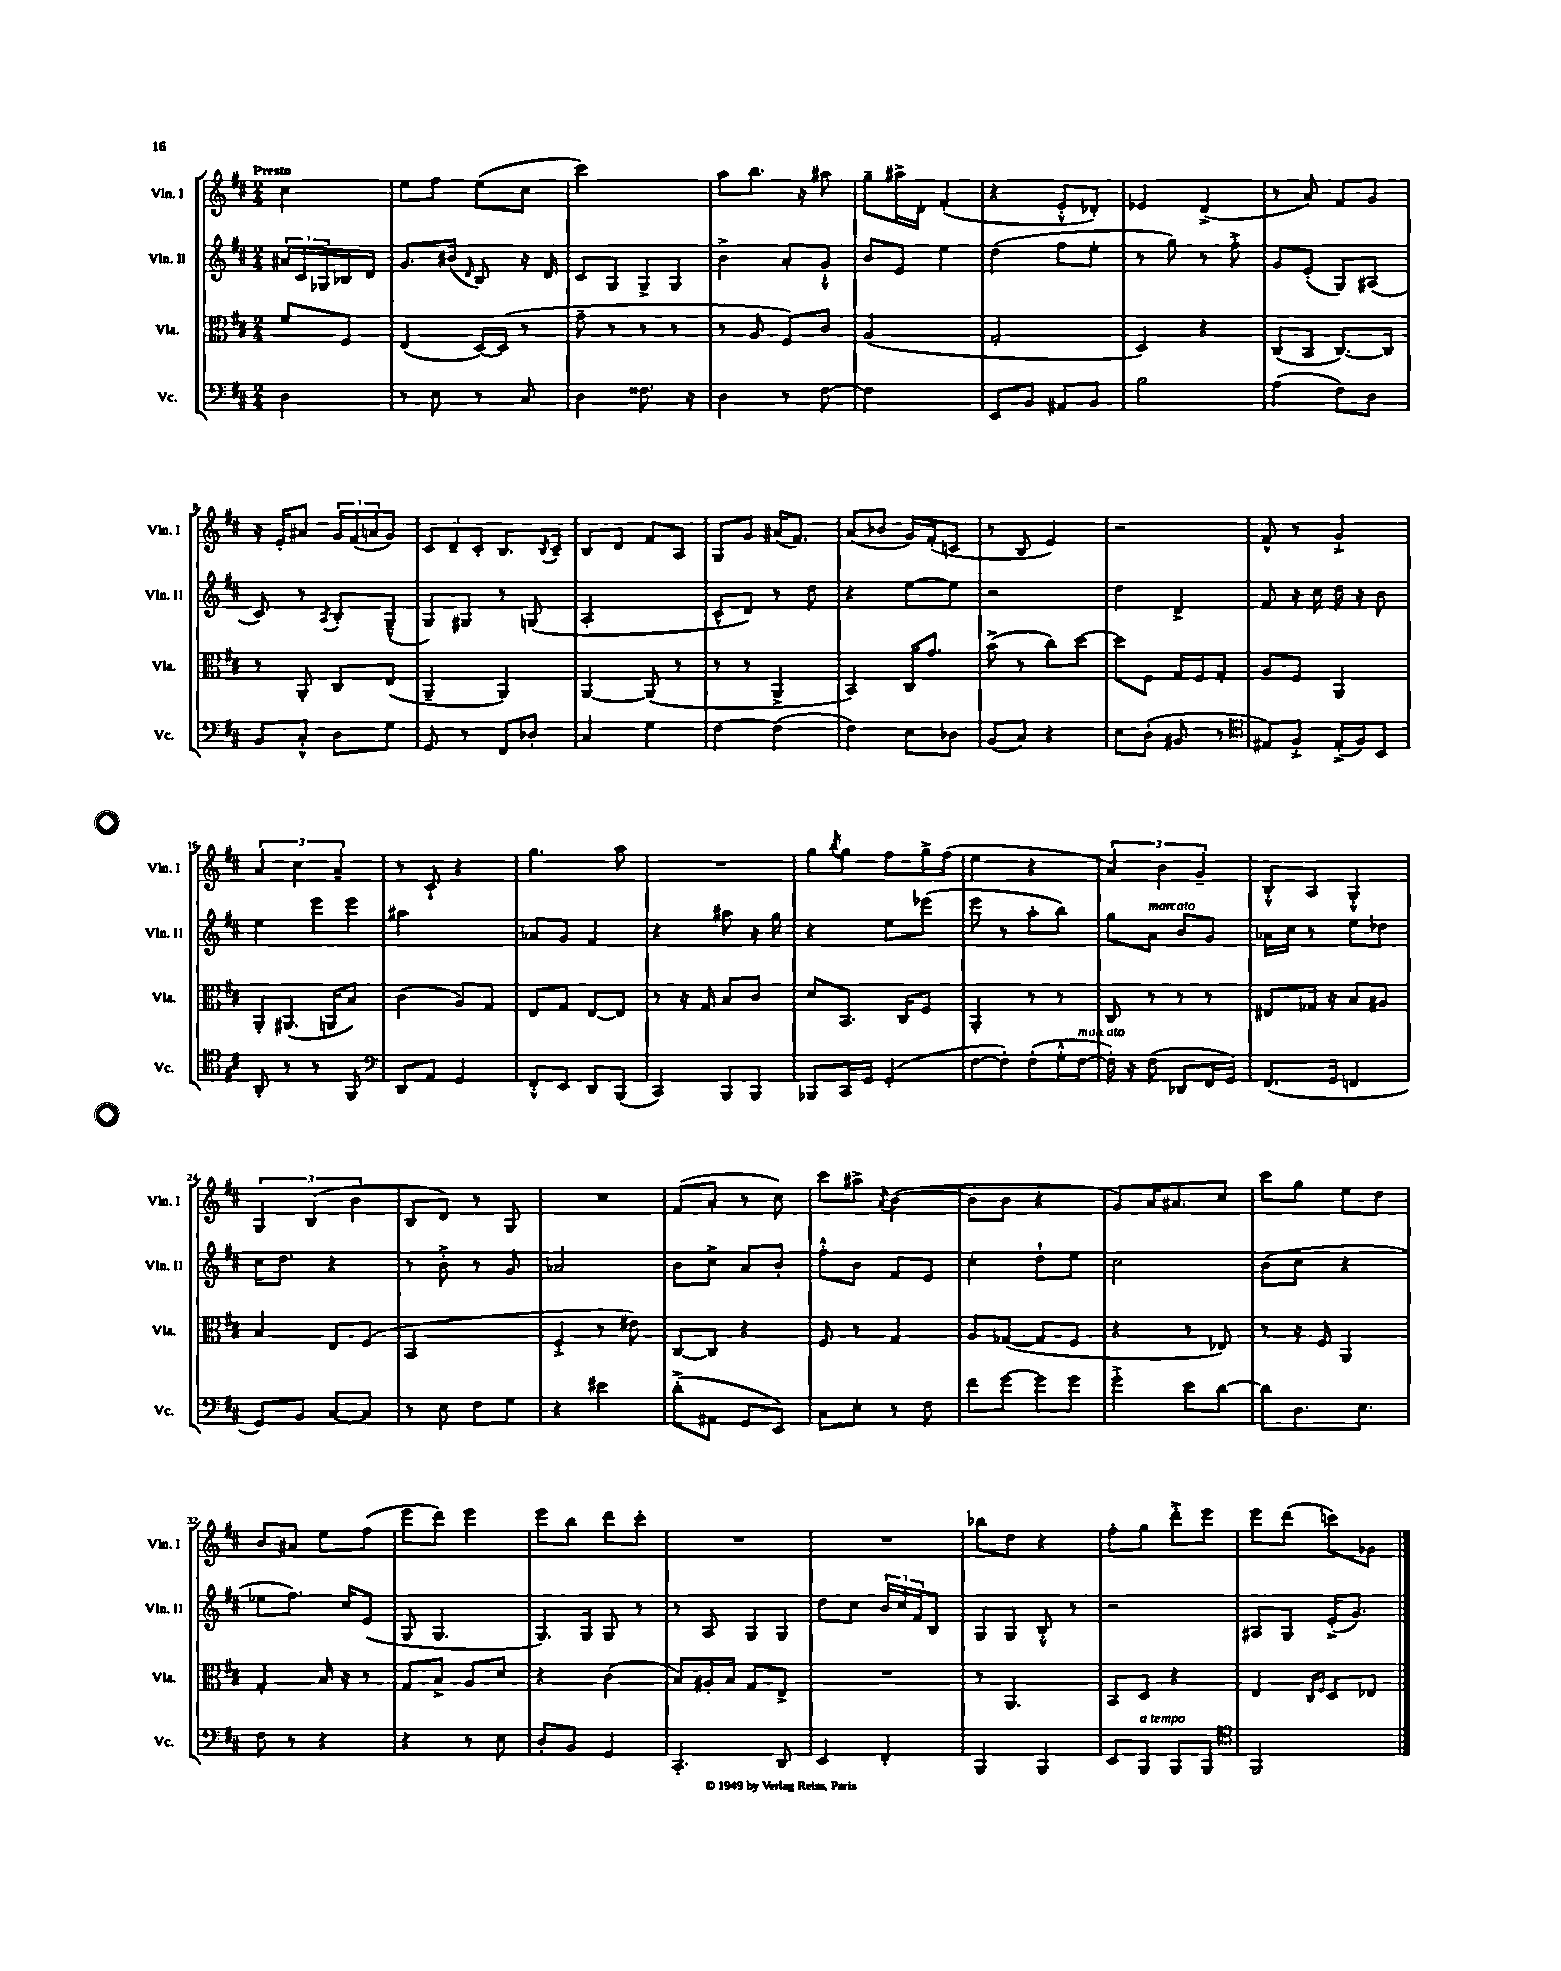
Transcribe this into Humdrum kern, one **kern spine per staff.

**kern	**kern	**kern	**kern
*staff4	*staff3	*staff2	*staff1
*clefF4	*clefC3	*clefG2	*clefG2
*k[f#c#]	*k[f#c#]	*k[f#c#]	*k[f#c#]
*M2/4	*M2/4	*M2/4	*M2/4
4D	8f#	24a#	4cc#
.	.	24c#	.
.	.	24G-	.
.	8F#	16B-	.
.	.	16d	.
=	=	=	=
8r	(4E	8.g	8ee
8E	.	.	8ff#
.	.	(16b#	.
.	.	16qqd	.
8r	[16D)	8B)	(8ee
.	(16D]	.	.
8C#	8r	16r	8cc#
.	.	16d	.
=	=	=	=
4D	8g~	8c#	2ccc#)
.	8r	8G	.
8.F##	8r	8G^	.
.	8r	8G	.
16r	.	.	.
=	=	=	=
4D	8r	4b^	8aa
.	8A	.	8.bb
8r	8F#)	8a'	.
.	.	.	16r
[8F#	8c#	8g`^^	8aa#
=	=	=	=
2F#]	(2A	8b	8gg~
.	.	8e	16aa#^
.	.	.	16d'
.	.	4ee	(4f#'
=	=	=	=
8EE	2G'	(4dd	4r
8BB	.	.	.
8AA#	.	8ff#	8e'^^
8BB	.	8ee'	8d-')
=	=	=	=
2B	4D)	8r	4e-
.	.	8gg)	.
.	4r	8r	(4d^
.	.	8ff#'^	.
=	=	=	=
(4A	(8C#	8g	8r
.	8BB	(8e'	8a)
8F#)	[8.C#)	8G)	8f#
8D	.	(8A#	8g
.	16C#]	.	.
=	=	=	=
8BB	8r	8c#)	16r
.	.	.	16e'
8C#'^^	8AA'	8r	8a#
.	.	8qA	.
8D	8C#	8B'	24g
.	.	.	(24f#
.	.	.	24a
8G	(8E	(8G~^^	8g)
=	=	=	=
8GG	4AA~	8G)	12c#
.	.	.	12d~
8r	.	8G#	.
.	.	.	12c#'
8FF#	4AA)	8r	8.B
8D-'	.	(8G	.
.	.	.	8qB
.	.	.	16c#~
=	=	=	=
4C#	[4AA	2A'	8B
.	.	.	8d
4G	(8AA]	.	8f#
.	8r	.	8A
=	=	=	=
[4F#	8r	8c#^^	8G
.	8r	8d)	8g
(4F#]	4AA^	8r	(16a#
.	.	.	8.f#)
.	.	8dd	.
=	=	=	=
4F#)	4BB)	4r	(8a
.	.	.	8b-
8E	16C#	[8ee	16g)
.	8.g	.	(16f#'
8D-	.	8ee]	8c
=	=	=	=
(8BB	(8b^	2r	8r
8C#)	8r	.	8B
4r	8cc#)	.	4e)
.	[8dd	.	.
=	=	=	=
8E	8dd]	4dd	2r
(8D'	8F#	.	.
8BB#	16G	4d^	.
.	16F#	.	.
8r	8G'	.	.
=	=	=	=
*clefC4	*	*	*
8E#)	8A	8f#	8f#^^
8F#'^	8F#	16r	8r
.	.	16cc#	.
(16E#'^	4AA	16dd	4g'^
16F#)	.	16r	.
8BB	.	8b	.
=	=	=	=
8AA'	8AA'	4ee	6a
8r	(8.AA#	.	.
.	.	.	6cc#
8r	.	8eee	.
.	16AA	.	.
.	.	.	6a~
8FF#	8B)	8eee	.
=	=	=	=
*clefF4	*	*	*
8DD	(4c#	2aa#	8r
8AA	.	.	8c#`
4GG	8A)	.	4r
.	8G	.	.
=	=	=	=
8FF#'^^	8E	8a-	4.gg
8EE	8G	8g	.
8DD	[8E	4f#	.
(8BBB	8E]	.	8aa
=	=	=	=
4CC#)	8r	4r	2r
.	16r	.	.
.	16G	.	.
8BBB	8B	8aa#	.
8BBB	8c#	16r	.
.	.	16gg	.
=	=	=	=
8BBB-	8d	4r	8gg
.	.	.	8qbb
16CC#	8.BB	.	8gg
16GG	.	.	.
(4GG'	.	8ee	8ff#
.	16C#	.	.
.	8F#	(8eee-	16gg^
.	.	.	(16ff#
=	=	=	=
[8F#	4AA'	8eee	4ee
8F#'])	.	8r	.
(8F#'	8r	8aa'	4r
16G'^^	8r	8bb)	.
[16F#	.	.	.
=	=	=	=
16F#'])	8C#	8gg	6a)
16r	.	.	.
(8F#	8r	8a	.
.	.	.	6b
8DD-	8r	8b	.
.	.	.	6g~
16FF#	8r	8g	.
16GG)	.	.	.
=	=	=	=
(8.FF#	8E#	16a-	8B'^^
.	.	16cc#	.
.	16G-	8r	8A
16GG	16r	.	.
4FF	8B	8ee	4G'^^
.	8A#	8dd-	.
=	=	=	=
8GG)	4B	16cc#	6G
.	.	8.dd	.
8BB	.	.	.
.	.	.	(6B
[8C#	8E	4r	.
.	.	.	6b
8C#]	(8F#	.	.
=	=	=	=
8r	2BB	8r	8B
8E	.	8b'^	8d)
8F#	.	8r	8r
8G	.	8g	8G
=	=	=	=
4r	4F#'^	2a-	2r
4e#	8r	.	.
.	8e#)	.	.
=	=	=	=
(8d'^	[8C#	8b	(8f#
8AA#	8C#]	8cc#^	8a'
8GG	4r	8a	8r
8EE)	.	8b'	8cc#)
=	=	=	=
8C#	8F#	8ff#'^^	8ccc#
8E'	8r	8b	8aa#^
.	.	.	8qa
8r	4G	8f#	([4b
8F#	.	8e	.
=	=	=	=
8f#	8A	4cc#'	8b]
[8g	([8G-	.	8b
8g]	8G-]	8dd`	4r
8g	8F#	8ee	.
=	=	=	=
4g'^	4r	2cc#	8g)
.	.	.	16a
.	.	.	8.a#
8e	8r	.	.
[8d	8E-)	.	8cc#
=	=	=	=
8d]	8r	(8b	8ccc#
8.D	16r	8cc#	8gg
.	16F#	.	.
.	4AA	4r	8ee
8.E	.	.	.
.	.	.	8dd
=	=	=	=
8F#	4G'	8ee-	8b
8r	.	8.ff#)	8a#
4r	16B	.	8ee
.	16r	16cc#	.
.	8r	(8e	(8ff#
=	=	=	=
4r	8G	8G	8eee
.	8B^	4.G	8ddd)
8r	8A	.	4eee
8E	8d	.	.
=	=	=	=
8D'	4r	8.G)	8eee
8BB	.	.	8bb
.	.	16G	.
4GG	(4c#	8G	8ddd
.	.	8r	8ccc#'
=	=	=	=
4.CC#'	8B)	8r	2r
.	16A#'	8A	.
.	16B	.	.
.	8G	8G	.
8DD	8E^	8G	.
=	=	=	=
4EE	2r	8dd	2r
.	.	8cc#	.
4FF#'	.	24b	.
.	.	24cc#	.
.	.	24f#	.
.	.	8B	.
=	=	=	=
4BBB	8r	8G	8bb-
.	4.AA	8G	8dd
4BBB	.	8B'^^	4r
.	.	8r	.
=	=	=	=
8EE	8BB	2r	8ff#'
8BBB	8D	.	8gg
8BBB	4r	.	8ddd'^
8BBB	.	.	8eee
=	=	=	=
*clefC4	*	*	*
2FF#	4E	8A#	8eee
.	.	8G	(8ddd
.	16qqC#	.	.
.	16qqF#	.	.
.	8D	(16e'^	8ccc)
.	.	8.g)	.
.	8E-	.	8g-
==	==	==	==
*-	*-	*-	*-
